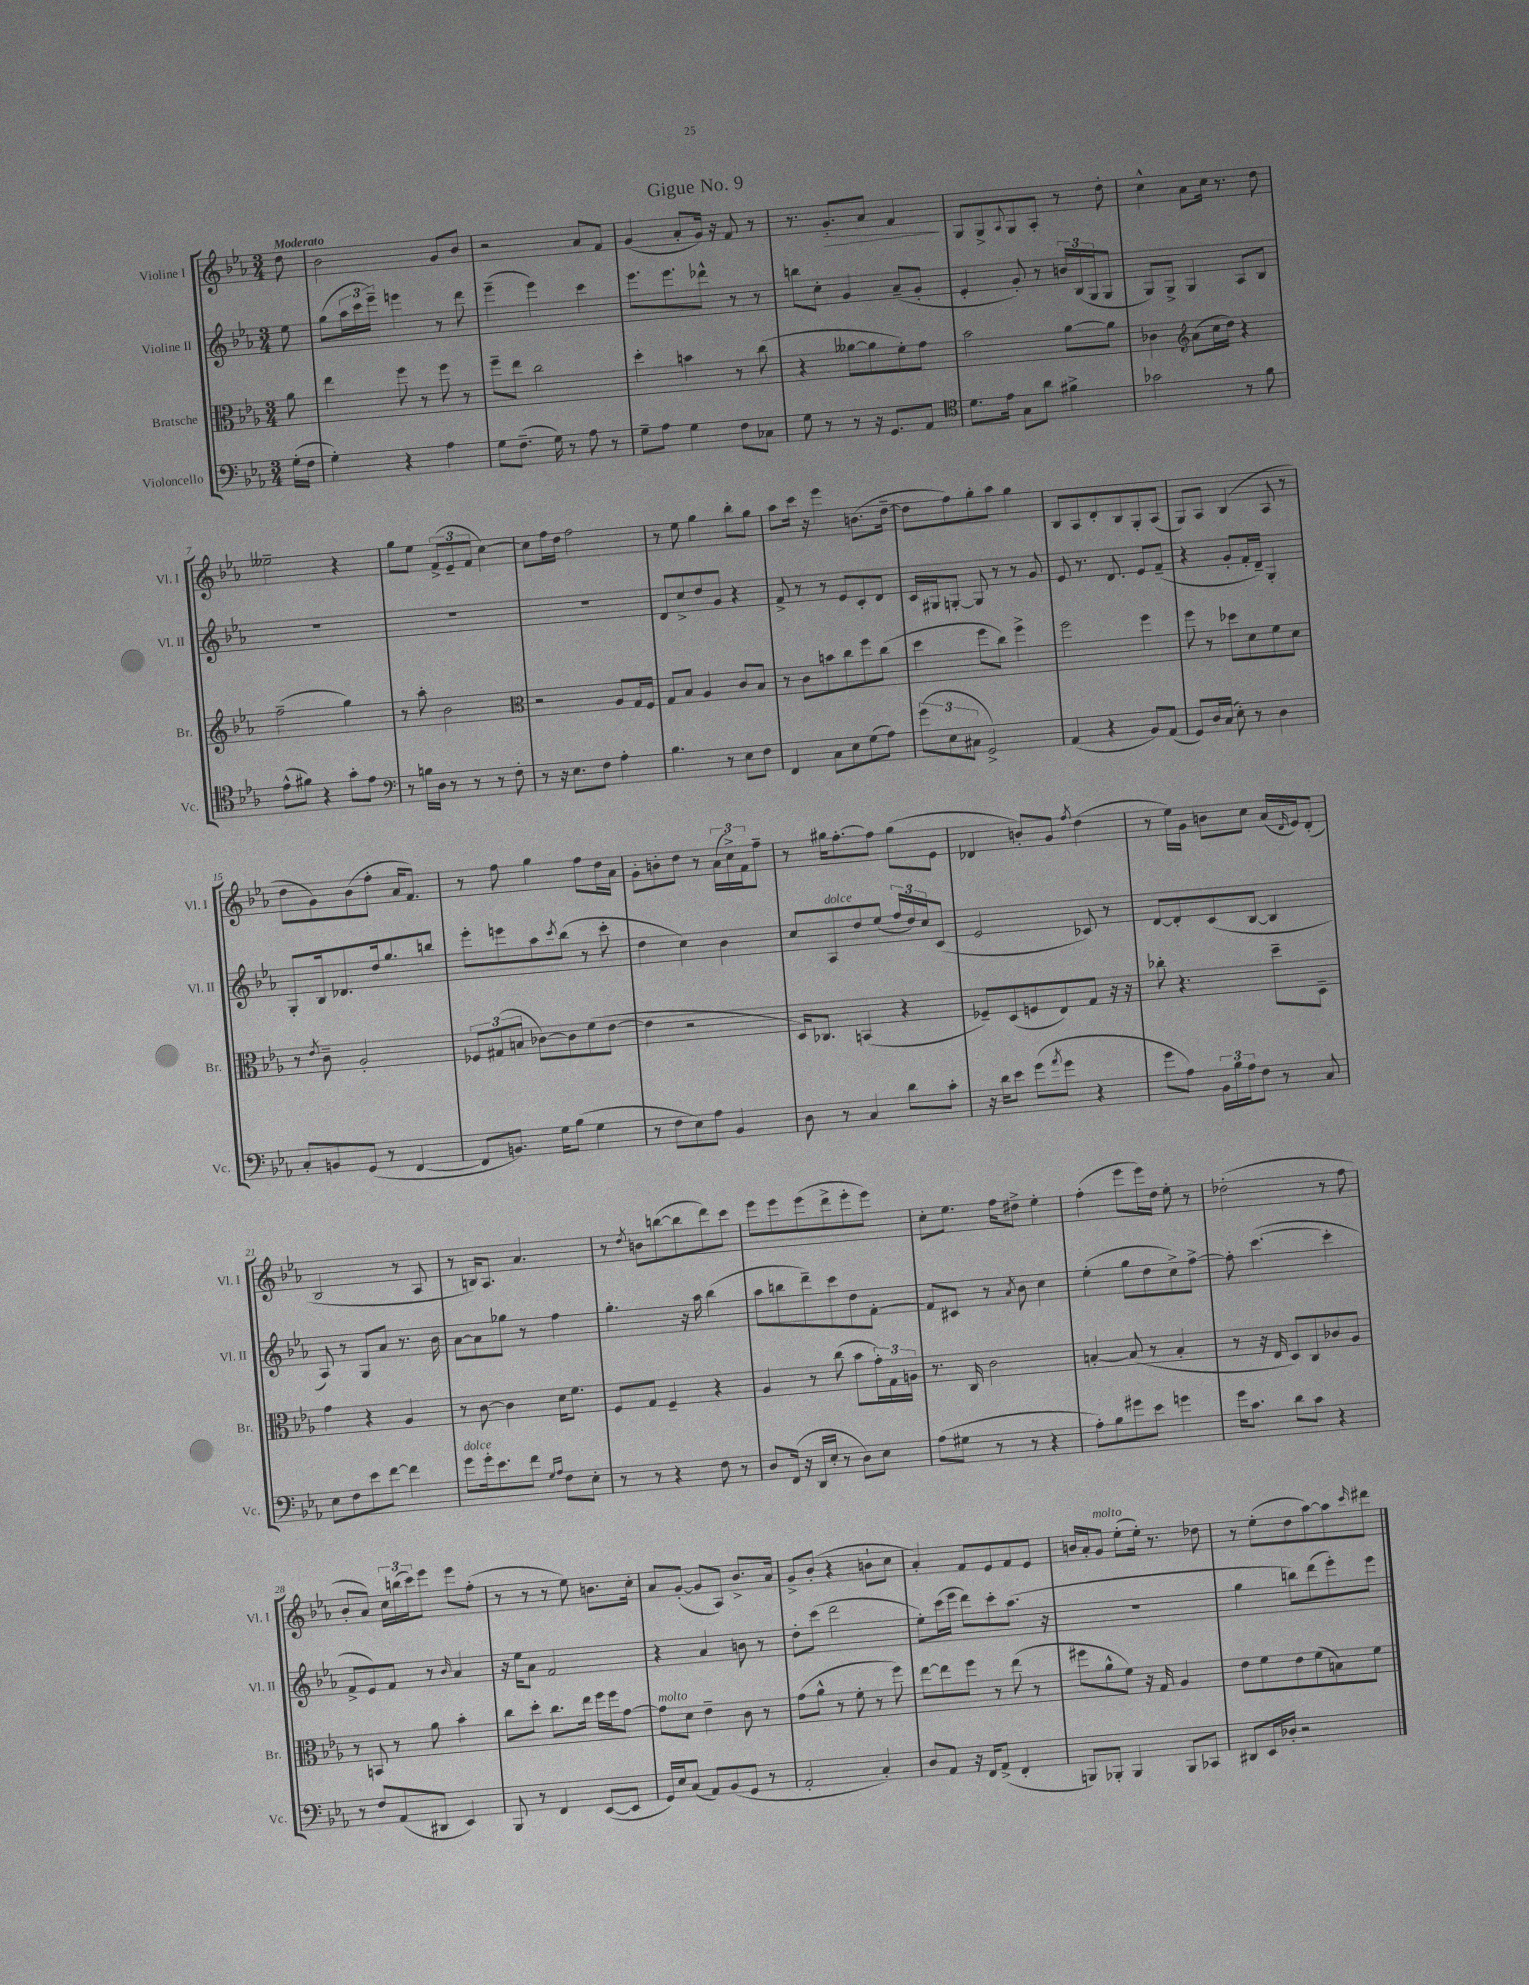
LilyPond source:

\header { title = "Gigue No. 9" }
<<
\new StaffGroup <<
\new Staff = "s0" \with { instrumentName = "Violine I" shortInstrumentName = "Vl. I" } {
    \clef treble \key ees \major \numericTimeSignature \time 3/4 \partial 8 \tempo "Moderato"
    d''8 |
    bes'2 g'8 bes'8 |
    r2 aes'8 f'8 |
    g'4( aes'8-. g'16) r16 f'8 r8 |
    r8. g'8.-.\> aes'8 f'4\! |
    g8 g8-> \appoggiatura { aes8 } g8 aes8-. r8 d''8-. |
    c''4-^ aes'8 c''16 r8. d''8 |
    eeses''2-- r4 |
    g''8 ees''8 \tuplet 3/2 { f'8->( ees'8-- f'8 } c''4~) |
    c''8 f''16 d''16 f''2 |
    r8 ees''8 g''4 bes''8-. g''8 |
    aes''8 c'''16 r16 ees'''4 b'8.( d''16~-- |
    d''8 f''8) g''8-. aes''8 g''4 |
    bes8 aes8 d'8-. bes8 g8-. aes8( |
    g8) aes8 bes4( aes8 r8 |
    d''8 g'8) bes'8( f''8-. aes'16 f'8.) |
    r8 f''8 g''4 f''8 d''16 aes'16 |
    g'8-. b'8-. d''8 r8 \tuplet 3/2 { aes'16( c''16->) f'16 } f''8-- |
    r8 gis''16 f''8.~-. f''8 gis''8( ees'8 |
    des'4 b'8-.) g'8 \acciaccatura { f''8 } d''4( |
    r8 ees''16) g'16 b'8 c''8 aes'16( \grace { d'16 } ees'16) d'8-.( |
    bes2 r8 aes8 |
    r8 b16) aes8. aes'4. |
    r8 \acciaccatura { d''8 } b'8 b''8~( b''8 d'''8) c'''8 |
    ees'''8 ees'''8 ees'''8( d'''8-> ees'''8-. ees'''8) |
    c''8-. ees''8. f''16 dis''8-> ees''4-. |
    f''4-.( ees'''8 ees'''16) d''16 ees''8-. r8 |
    des''2-.( r8 f''8 |
    bes'8-. aes'8) \tuplet 3/2 { c''16 b''16( c'''16) } ees'''8 ees'''8 f''8-.( |
    r8 r8 r8 ees''8) b'8. c''16-. |
    aes'8 g'8~-.( g'8 aes8) bes'8.-> aes'16 |
    g'8-> bes'8-.( r4 b'8-! c''8 |
    aes'4-.) f'8 ees'8 f'8 ees'8 |
    b'16 aes'16-. g'8^\markup { \italic "molto" } ees''8-.( ees''16-.) r8. des''8 |
    r8 ees''8-.( d''8 aes''8~) aes''8 \grace { c'''16 } dis'''8 \bar "|." |
}
\new Staff = "s1" \with { instrumentName = "Violine II" shortInstrumentName = "Vl. II" } {
    \clef treble \key ees \major \numericTimeSignature \time 3/4 \partial 8
    ees''8 |
    g''8( \tuplet 3/2 { aes''16 c'''16 ees'''16--) } e'''4 r8 d'''8 |
    ees'''4--( ees'''4) c'''4 |
    ees'''8. ees'''8. des'''8-^ r8 r8 |
    b''8 c''8-. g'4 aes'8--( g'8-. |
    ees'4-. g'8-.) r8 \tuplet 3/2 { b'16 bes16( g16 } g8 |
    g8) g8-> g4 aes8 bes8 |
    R2. |
    R2. |
    R2. |
    d'8 c''8-> d''8 g'8 r4 |
    f'8-> r8 r8 ees'8 c'8-. d'8 |
    c'16 gis16 g8~-. g8 r8 r8 g'8 |
    ees'8 r8. d'8. ees'8 f'8--( |
    r4 g'8-. f'16-. d'16--) g4-. |
    g8-. bes16 des'8. d''16 g''8. b''8 |
    ees'''8-. e'''8 aes''8 \acciaccatura { c'''8 } bes''8( r8 c'''8-. |
    d''4 c''4) bes'4 |
    c''8 aes8^\markup { \italic "dolce" } d''8 ees''8( \tuplet 3/2 { f''16 d''16) c''16 } c'8( |
    ees'2 ces'8) r8 |
    d'8~ d'8-. c'8( bes8~ bes4 |
    aes8) r8 g8 aes'8 r8. bes'16 |
    aes'8~ aes'8 ges''8 r8 f''4 |
    g''4.-. r16 aes''16 bes''4( |
    aes''8 b''8 d'''8--) c'''8 d''8 f'8~-. |
    f'8 cis'8 r8 \acciaccatura { aes'8 } bes'8 c''4 |
    ees''4-.( g''8 d''8 c''8->) f''8~-> |
    f''8-. c'''4.~( c'''4-. |
    f'8-> ees'8) f'8 r8 \grace { bes'16 } aes'4 |
    r16 ees''16 aes'8 f'2 |
    r4 aes'4 b'8 r8 |
    d''8-. c'''8( d'''2 |
    ees''8-.) c'''16( ees'''16 d'''8) c'''8-. aes''8.( r16 |
    R2. |
    g''4 b''8) d'''8( ees'''8-.) ees'''8 \bar "|." |
}
\new Staff = "s2" \with { instrumentName = "Bratsche" shortInstrumentName = "Br." } {
    \clef alto \key ees \major \numericTimeSignature \time 3/4 \partial 8
    aes'8 |
    ees''4 f''8 r8 f''8 r8 |
    f''8-- ees''8 c''2 |
    d''4-. b'4 r8 c''8( |
    r4 aeses'8~ aeses'8 f'8-.) g'8 |
    bes'2 aes'8~ aes'8 |
    ces'4 \clef treble aes'8( c''16 d''16) r4 |
    f''2--( g''4) |
    r8 aes''8-. bes'2 |
    \clef alto r2 aes8 g16 f16 |
    g8 bes8 aes4 c'8 bes8 |
    r8 c'8 b'8 c''8 f''8 c''8( |
    d''4 f''8 c''8) f''4-> |
    f''2 f''4 |
    f''8 r8 des''8 d'8 f'8 d'8 |
    r8 \acciaccatura { ees'8 } c'8-- aes2-. |
    \tuplet 3/2 { fes8 gis8( b8 } ces'8~) ces'8 f'8( ees'8~ |
    ees'4 r2 |
    d16) ces8. b,4( r4 |
    fes8--) d8( f8 ees8) g8 r16 r16 |
    ces''8-. r4. d''8-- d8-- |
    g'4 r4 aes4 |
    r8 c'8~ c'4 d'16 f'8. |
    f8 g8 f4-- r4 |
    aes4 r8 c''8( bes'8 \tuplet 3/2 { g'16-.) g16 a16 } |
    r8. c16 c'2 |
    b4~-. b8( r8 b4-. |
    r8 r16 ees16 d8) c8 ces'8 aes8 |
    r8 b,8 r8 aes'8 bes'4-. |
    c''8 d''8-. c''8. ees''16 f''16 f''16 g'8~ |
    g'8^\markup { \italic "molto" } d'8 ees'4-- c'8 r8 |
    g'8( aes'8-^ r8 f'8-. r8 f''8) |
    ees''8~ ees''8 f''8 r8 ees''8( r8 |
    fis''8 aes'8-^ f'8) r16 g16 aes4 |
    ees'8 f'8 ees'8 f'8( b8) f'8 \bar "|." |
}
\new Staff = "s3" \with { instrumentName = "Violoncello" shortInstrumentName = "Vc." } {
    \clef bass \key ees \major \numericTimeSignature \time 3/4 \partial 8
    g16-.( f16 |
    g4-.) r4 aes4 |
    g8 f8.--( g16) r8 aes8 r8 |
    g8-- aes8 g4 f8 ces8 |
    g8 r8 r8 r16 g,8. aes,8 |
    \clef tenor d'8. ees'16 g8 aes'8 fis'4-> |
    ges'2 r8 f'8 |
    ees'8-^( fis'8) r4 g'8-. ees'8 |
    \clef bass r8 b16 d16 r8 r8 r8 f8-. |
    r8 r16 ees8. f8 aes4-. |
    bes4. r8 ees8 f8 |
    f,4 c8 ees8 g8( aes8) |
    \tuplet 3/2 { g'8( ees8 cis8 } g,2->) |
    aes,4( r4 bes,8) aes,8( |
    g,8) d16 c16( ees8-.) r8 d4 |
    c8-. b,8 g,8( r8 f,4~ |
    f,8 b,8.) g16 bes8( g4 |
    r8 f8 ees8) aes8 bes,4 |
    d8 r8 c4 d'8 c'8-. |
    r16 d'16 ees'8 g'8( \acciaccatura { aes'8 } g'8 r4 |
    g'8 aes8) \tuplet 3/2 { bes,16 bes16 aes16 } f8 r8 c8 |
    ees8 f8 ees'8 f'8~ f'4 |
    g'8^\markup { \italic "dolce" } g'16-. ees'8. f'8 \grace { g16 aes16 } f8 ees8-. |
    r8 r8 r4 f8 r8 |
    d8 f,16( r16 d,16 ees16-. r8 d8) ees8 |
    aes8( gis8 r8 r8 r4 |
    aes8-.) bes8 gis'8 ees'8 g'4 |
    g'16 c'8. d'8 c'8 r4 |
    r8 f8 aes,8( dis,8 ees,4) |
    bes,,8 r8 f,4 ees,8~( ees,8 |
    g,16) ees16 c8( aes,8) bes,8( g,8 r8 |
    aes,2-. c4-.) |
    d8 aes,8 r16 f,16 aes,8->( f,4-. |
    b,,8) bes,,8-. bes,,4 bes,,8 ces,8 |
    dis,8 ees,16 des16-. r2 \bar "|." |
}
>>
>>
